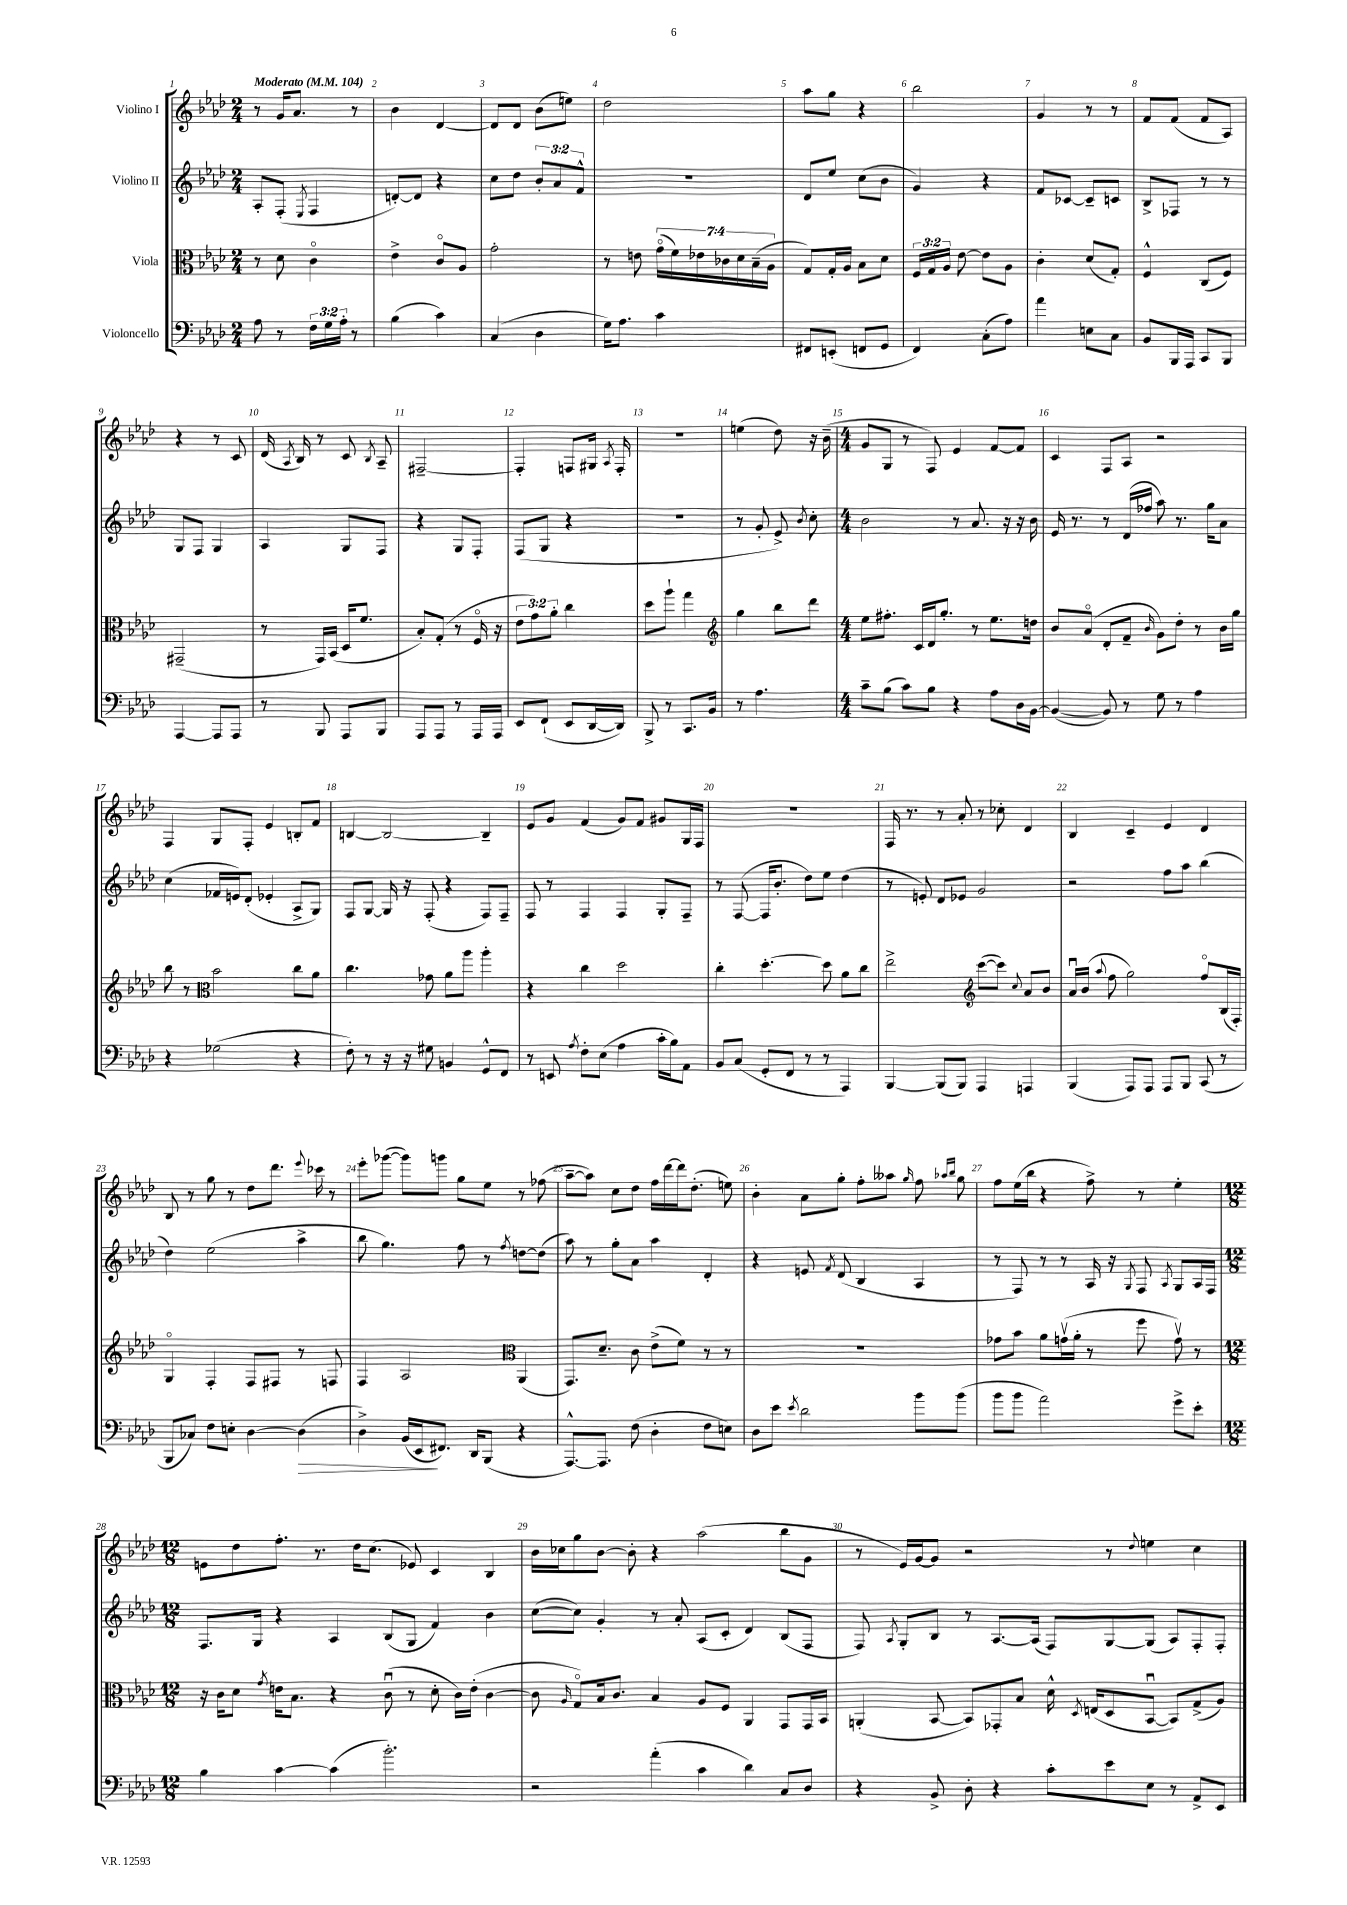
<<
\new StaffGroup <<
\new Staff = "s0" \with { instrumentName = "Violino I" } {
    \clef treble \key aes \major \numericTimeSignature \time 2/4 \tempo "Moderato" 4 = 104
    \autoBeamOff r8 g'16[ aes'8.] r8 |
    bes'4 des'4~ |
    des'8[ des'8] bes'8[( e''8]) |
    des''2 |
    aes''8[ g''8] r4 |
    bes''2 |
    g'4 r8 r8 |
    f'8[ f'8]( f'8[ aes8]) |
    r4 r8 c'8 |
    des'16( \acciaccatura { aes8 } bes16) r8 c'8 \acciaccatura { bes8 } aes8-- |
    fis2~-- |
    fis4-. f8[ gis16] \acciaccatura { aes8 } f16-. |
    R2 |
    e''4( des''8) r16 bes'16--( |
    \numericTimeSignature \time 4/4 g'8[ g8] r8 f8) ees'4 f'8[~ f'8] |
    c'4 f8[ aes8] r2 |
    f4 g8[ f8]-. ees'4 b8[-. f'8] |
    b4~ b2~ b4-- |
    ees'8[ g'8] f'4( g'8[) f'8] gis'8[ g16 f16] |
    R1 |
    f16 r8. r8 aes'8-. r8 ces''8-. des'4 |
    bes4 c'4-- ees'4 des'4 |
    bes8 r8 g''8 r8 des''8[ des'''8.] \appoggiatura { ees'''8 } ces'''16 r8 |
    ees'''8[-. ges'''8]~( ges'''8[) g'''8] g''8[ ees''8] r8 fes''8( |
    aes''8[~-- aes''8]) c''8[ des''8] f''16[ des'''16~ des'''16 des''8.]-.( e''8) |
    bes'4-. aes'8[ g''8]-. f''8[-. aeses''8] \grace { g''16 } f''8 \grace { aes''16[ bes''16] } g''8 |
    f''8[ ees''16( bes''16] r4 f''8->) r8 ees''4-. |
    \numericTimeSignature \time 12/8 e'8[ des''8 f''8.]-. r8. des''16[ c''8.]( ees'8) c'4 bes4 |
    bes'16[ ces''16 g''8 bes'8]~ bes'8-. r4 aes''2( bes''8[ g'8] |
    r8 ees'16[) g'16~ g'8] r2 r8 \appoggiatura { des''8 } e''4 c''4 \bar "|." |
}
\new Staff = "s1" \with { instrumentName = "Violino II" } {
    \clef treble \key aes \major \numericTimeSignature \time 2/4 \override Staff.TupletNumber.text = #tuplet-number::calc-fraction-text
    \autoBeamOff aes8[-. f8]-.( \acciaccatura { ees8 } f4 |
    d'8[~-.) d'8] r4 |
    c''8[ des''8] \tuplet 3/2 { bes'8[-. aes'8 f'8]-^ } |
    R2 |
    des'8[ ees''8] c''8[( bes'8] |
    g'4) r4 |
    f'8[ ces'8]~ ces'8[-- c'8] |
    bes8[-> fes8] r8 r8 |
    g8[ f8] g4 |
    aes4 g8[ f8] |
    r4 g8[ f8]-. |
    f8[( g8] r4 |
    r2 |
    r8 g'8-. ees'8->) \acciaccatura { bes'8 } c''8-. |
    \numericTimeSignature \time 4/4 bes'2 r8 aes'8. r16 r16 bes'16 |
    ees'16 r8. r8 des'16[( fes''16] aes''8) r8. g''16[ aes'8] |
    c''4( fes'16[ e'16) des'8]-.( ees'4-. aes8[-> g8]) |
    f8[ g8]~ g16 r16 f8-.( r4 f8[) f8]-- |
    f8 r8 f4 f4 g8[-. f8]-- |
    r8 f8~( f16[ bes'8.]-. des''8[) ees''8] des''4( |
    r8 e'8-.) des'8[ ees'8] g'2 |
    r2 f''8[ aes''8] bes''4( |
    des''4) ees''2( aes''4-> |
    bes''8 g''4.) f''8 r8 \acciaccatura { f''8 } d''8[~ d''8]( |
    aes''8) r8 g''8[-. aes'8] aes''4 des'4-. |
    r4 e'8 \acciaccatura { f'8 } des'8( bes4 aes4 |
    r8 f8) r8 r8 aes16 r16 \acciaccatura { g8 } f8 \acciaccatura { aes8 } g8[ aes16 f16] |
    \numericTimeSignature \time 12/8 f8.[ g16] r4 aes4 bes8[( g8] f'4) bes'4 |
    c''8[~( c''8]) g'4-. r8 aes'8-. aes8[( c'8]-. des'4) bes8[( f8] |
    f8) \acciaccatura { aes8 } g8[-. bes8] r8 aes8.[~ aes16]( f8[) g8~ g8]( aes8[) f8-. f8]-. \bar "|." |
}
\new Staff = "s2" \with { instrumentName = "Viola" } {
    \clef alto \key aes \major \numericTimeSignature \time 2/4 \override Staff.TupletNumber.text = #tuplet-number::calc-fraction-text
    \autoBeamOff r8 des'8 c'4\flageolet |
    ees'4-> c'8[\flageolet aes8] |
    g'2-. |
    r8 e'8 \tuplet 7/4 { g'16[\flageolet( f'16) ees'16 ces'16 des'16 bes16--( aes16] } |
    g8[) g16-. aes16] bes8[ des'8] |
    \tuplet 3/2 { f16[ g16 aes16] } ees'8~ ees'8[ aes8] |
    c'4-. des'8[( g8]-.) |
    f4-^ c8[( f8]) |
    gis,2--( |
    r8 g,16[) bes,16]( des16[ f'8.] |
    bes8[-.) g8]-.( r8 f16\flageolet r16 |
    \tuplet 3/2 { ees'8[ g'8) aes'8]-. } c''4 |
    des''8[ aes''8]-! g''4 |
    \clef treble g''4 bes''8[ des'''8] |
    \numericTimeSignature \time 4/4 ees''8[ fis''8.]-. c'16[ des'16 g''8.]-. r8 ees''8.[ d''16] |
    bes'8[ aes'8]\flageolet( des'8[-. f'8]-- \grace { bes'16 } g'8[) des''8]-. r8 bes'16[ g''16] |
    bes''8 r8 \clef alto bes'2 c''8[ aes'8] |
    c''4. ges'8 aes'8[ aes''8] aes''4-. |
    r4 c''4 des''2 |
    c''4-. des''4.~-. des''8 aes'8[ c''8] |
    ees''2-> \clef treble c'''8[~( c'''8]) \appoggiatura { c''8 } aes'8[ bes'8] |
    aes'16[\downbow bes'16]( \appoggiatura { aes''8 } f''8 g''2) f''8[\flageolet bes16( f16]-.) |
    g4\flageolet f4-. f8[ fis8] r8 f8 |
    f4 aes2 \clef alto aes,4( |
    g,8.[) des'8.]-- c'8 ees'8[->( f'8]) r8 r8 |
    R1 |
    ges'8[ bes'8] aes'8[ g'16\upbow( aes'16]-. r8 f''8 g'8\upbow) r8 |
    \numericTimeSignature \time 12/8 r16 c'16[ des'8] \acciaccatura { g'8 } e'16[ bes8.] r4 c'8\downbow( r8 des'8-. c'16[) e'16]-.( c'4~ |
    c'8 \grace { aes16 } g8[\flageolet) bes16 c'8.] bes4 aes8[ f8] aes,4 g,8[ g,16 bes,16] |
    a,4-.( bes,8~ bes,8[) ges,8-. bes8] des'16-^ \acciaccatura { des8 } e16[( des8 bes,8]~\downbow bes,8[) g8->( aes8]) \bar "|." |
}
\new Staff = "s3" \with { instrumentName = "Violoncello" } {
    \clef bass \key aes \major \numericTimeSignature \time 2/4 \override Staff.TupletNumber.text = #tuplet-number::calc-fraction-text
    \autoBeamOff aes8 r8 \tuplet 3/2 { f16[ g16 aes16]-. } r8 |
    bes4( c'4) |
    c4( des4 |
    g16[) aes8.] c'4 |
    fis,8[ e,8]-.( f,8[ g,8] |
    f,4) c8[-.( aes8]) |
    aes'4 e8[ c8] |
    bes,8[ bes,,16 aes,,16] c,8[ bes,,8] |
    aes,,4~ aes,,8[ aes,,8] |
    r8 bes,,8 aes,,8[ bes,,8] |
    aes,,8[ aes,,8] r8 aes,,16[ aes,,16] |
    ees,8[ f,8]-!( ees,8[ des,16~ des,16]) |
    bes,,8-> r8 c,8.[ bes,16] |
    r8 aes4. |
    \numericTimeSignature \time 4/4 c'8[-- bes8]( c'8[) bes8] r4 aes8[ des16 bes,16]~ |
    bes,4~( bes,8) r8 g8 r8 aes4 |
    r4 ges2( r4 |
    f8-.) r8 r16 r16 gis8 b,4 g,8[-^ f,8] |
    r8 e,8 \acciaccatura { aes8 } f8[-. ees8]( aes4 c'16[-. bes16) aes,8] |
    bes,8[ c8]( g,8[-. f,8] r8 r8 aes,,4) |
    bes,,4~ bes,,8[( bes,,8]) aes,,4 a,,4 |
    bes,,4( aes,,8[) aes,,8] aes,,8[ bes,,8] c,8( r8 |
    bes,,8[ ces8]) f8[ e8]-. des4~ des4\>( |
    des4->) bes,16[( ees,16\! fis,8.]) des,16[ bes,,8]( r4 |
    aes,,8.[~-^) aes,,8.] f8( des4-. f8[ e8]) |
    des8[ ees'8] \acciaccatura { ees'8 } des'2 bes'8[ bes'8]( |
    bes'8[ bes'8] aes'2) g'8[-> ees'8]-. |
    \numericTimeSignature \time 12/8 bes4 c'4~ c'4( bes'2.-.) |
    r2 aes'4-.( c'4 des'4) c8[ des8] |
    r4 bes,8-> des8-. r4 c'8[-. ees'8 ees8] r8 aes,8[-> ees,8] \bar "|." |
}
>>
>>
\layout { \context { \Score \override BarNumber.break-visibility = ##(#f #t #t) barNumberVisibility = #all-bar-numbers-visible } }
